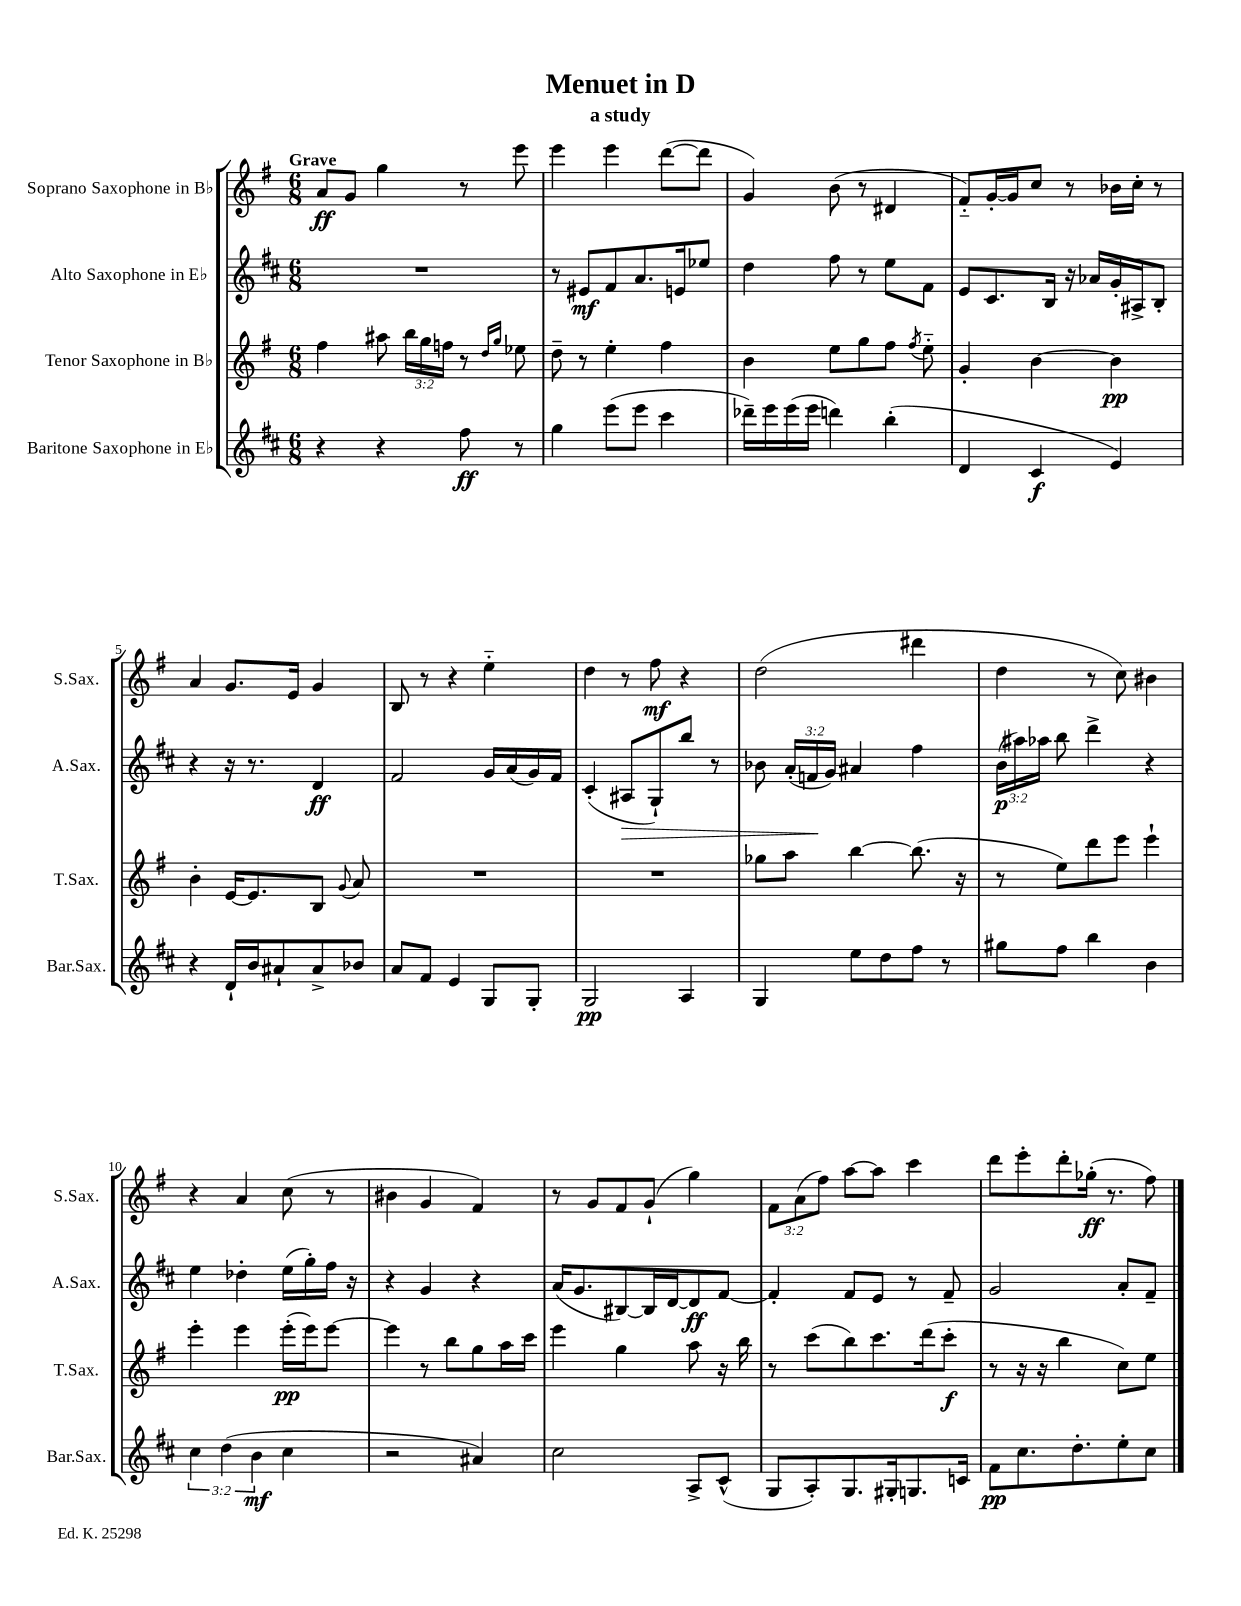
\header { title = "Menuet in D" subtitle = "a study" }
<<
\new StaffGroup <<
\new Staff = "s0" \with { instrumentName = "Soprano Saxophone in Bb" shortInstrumentName = "S.Sax." } {
    \clef treble \key g \major \numericTimeSignature \time 6/8 \override Staff.TupletNumber.text = #tuplet-number::calc-fraction-text \tempo "Grave"
    \autoBeamOff a'8[\ff g'8] g''4 r8 e'''8 |
    e'''4 e'''4 d'''8[~( d'''8] |
    g'4) b'8( r8 dis'4 |
    fis'8[-_) g'16~-. g'16 c''8] r8 bes'16[ c''16]-. r8 |
    a'4 g'8.[ e'16] g'4 |
    b8 r8 r4 e''4-_ |
    d''4 r8 fis''8\mf r4 |
    d''2( dis'''4 |
    d''4 r8 c''8) bis'4 |
    r4 a'4 c''8( r8 |
    bis'4 g'4 fis'4) |
    r8 g'8[ fis'8 g'8]-!( g''4) |
    \tuplet 3/2 { fis'8[ a'8( fis''8]) } a''8[~ a''8] c'''4 |
    d'''8[ e'''8-. d'''8-. ges''16]-.\ff( r8. fis''8) \bar "|." |
}
\new Staff = "s1" \with { instrumentName = "Alto Saxophone in Eb" shortInstrumentName = "A.Sax." } {
    \clef treble \key d \major \numericTimeSignature \time 6/8 \override Staff.TupletNumber.text = #tuplet-number::calc-fraction-text
    \autoBeamOff R2. |
    r8 eis'8[\mf fis'8 a'8. e'16 ees''8] |
    d''4 fis''8 r8 e''8[ fis'8] |
    e'8[ cis'8. b16] r16 aes'16[ g'16-. ais16-> b8]-. |
    r4 r16 r8. d'4\ff |
    fis'2 g'16[ a'16( g'16) fis'16] |
    cis'4-.( ais8[\> g8-!) b''8] r8 |
    bes'8 \tuplet 3/2 { a'16[-.( f'16\! g'16]) } ais'4 fis''4 |
    \tuplet 3/2 { b'16[\p( ais''16) aes''16] } b''8 d'''4-> r4 |
    e''4 des''4-. e''16[( g''16-.) fis''16] r16 |
    r4 g'4 r4 |
    a'16[( g'8. bis8~) bis16 d'16~ d'8\ff fis'8]~ |
    fis'4-. fis'8[ e'8] r8 fis'8-- |
    g'2 a'8[-. fis'8]-- \bar "|." |
}
\new Staff = "s2" \with { instrumentName = "Tenor Saxophone in Bb" shortInstrumentName = "T.Sax." } {
    \clef treble \key g \major \numericTimeSignature \time 6/8 \override Staff.TupletNumber.text = #tuplet-number::calc-fraction-text
    \autoBeamOff fis''4 ais''8 \tuplet 3/2 { b''16[ g''16 f''16] } r8 \grace { d''16[ g''16] } ees''8 |
    d''8-- r8 e''4-. fis''4 |
    b'4 e''8[ g''8 fis''8] \acciaccatura { fis''8 } e''8-_ |
    g'4-. b'4~ b'4\pp |
    b'4-. e'16[~ e'8. b8] \appoggiatura { g'8 } a'8 |
    R2. |
    R2. |
    ges''8[ a''8] b''4~ b''8.( r16 |
    r8 e''8[) d'''8 e'''8] e'''4-! |
    e'''4-. e'''4 e'''16[-.\pp( e'''16) e'''8]~ |
    e'''4 r8 b''8[ g''8 a''16 c'''16] |
    e'''4 g''4 a''8 r16 b''16 |
    r8 c'''8[( b''8) c'''8. d'''16( c'''8]-.\f |
    r8 r16 r16 b''4 c''8[) e''8] \bar "|." |
}
\new Staff = "s3" \with { instrumentName = "Baritone Saxophone in Eb" shortInstrumentName = "Bar.Sax." } {
    \clef treble \key d \major \numericTimeSignature \time 6/8 \override Staff.TupletNumber.text = #tuplet-number::calc-fraction-text
    \autoBeamOff r4 r4 fis''8\ff r8 |
    g''4 e'''8[( e'''8] cis'''4 |
    des'''16[--) e'''16 e'''16( e'''16] d'''4) b''4-.( |
    d'4 cis'4\f e'4) |
    r4 d'16[-! b'16 ais'8-! ais'8-> bes'8] |
    a'8[ fis'8] e'4 g8[ g8]-. |
    g2\pp a4 |
    g4 e''8[ d''8 fis''8] r8 |
    gis''8[ fis''8] b''4 b'4 |
    \tuplet 3/2 { cis''4 d''4( b'4\mf } cis''4 |
    r2 ais'4) |
    cis''2 a8[-> cis'8]-^( |
    g8[ a8-.) g8. gis16-. g8. c'16] |
    fis'8[\pp cis''8. d''8.-. e''8-. cis''8] \bar "|." |
}
>>
>>
